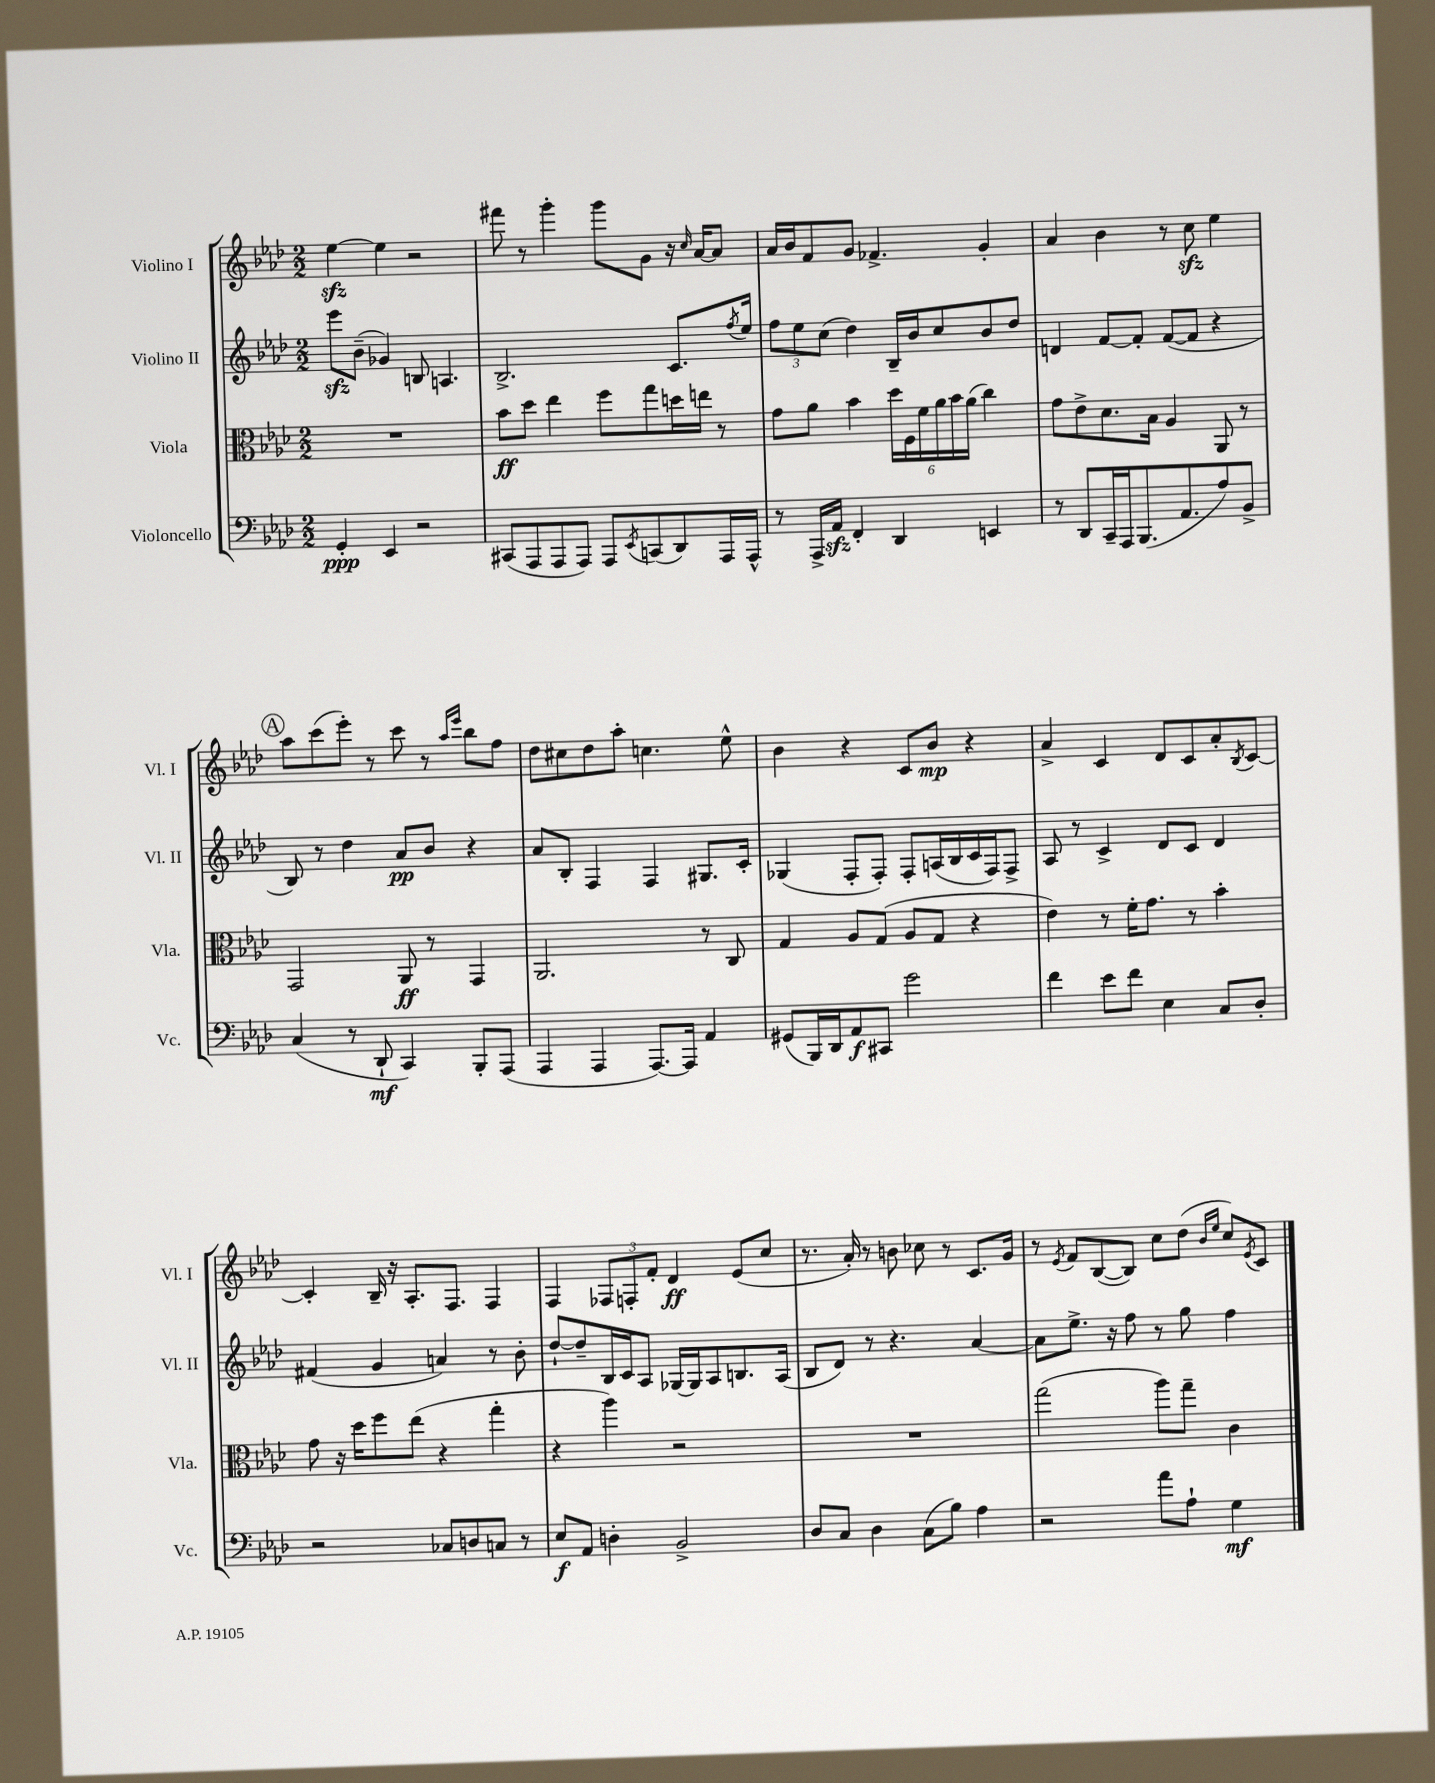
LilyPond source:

<<
\new StaffGroup <<
\new Staff = "s0" \with { instrumentName = "Violino I" shortInstrumentName = "Vl. I" } {
    \clef treble \key aes \major \numericTimeSignature \time 2/2
    ees''4~\sfz ees''4 r2 |
    fis'''8 r8 g'''4-. g'''8 g'8 r16 \grace { c''16 } aes'16~ aes'8 |
    aes'16 bes'16 f'8 g'8 fes'4.-> g'4-. |
    aes'4 bes'4 r8 c''8\sfz ees''4 |
    \mark \markup { \circle "A" } aes''8 c'''8( ees'''8-.) r8 c'''8 r8 \grace { aes''16 ees'''16 } bes''8 f''8 |
    des''8 cis''8 des''8 aes''8-. c''4. ees''8-^ |
    bes'4 r4 c'8 bes'8\mp r4 |
    aes'4-> c'4 des'8 c'8 aes'8-. \acciaccatura { bes8 } c'8~ |
    c'4-. bes16-- r16 aes8.-. f8. f4 |
    f4 \tuplet 3/2 { fes8 f8-. f'8-. } des'4\ff ees'8( c''8 |
    r8. aes'16-.) r8 b'8 ces''8 r8 c'8. g'16 |
    r8 \acciaccatura { ees'8 } f'8 bes8~( bes8) c''8 des''8( \grace { bes'16 ees''16 } c''8) \acciaccatura { ees'8 } c'8 \bar "|." |
}
\new Staff = "s1" \with { instrumentName = "Violino II" shortInstrumentName = "Vl. II" } {
    \clef treble \key aes \major \numericTimeSignature \time 2/2
    ees'''8\sfz bes'8--( ges'4) b8 a4. |
    bes2.-> c'8. \acciaccatura { f''8 } ees''16 |
    \tuplet 3/2 { f''8 ees''8 c''8( } des''4) bes16-- bes'16 c''8 bes'8 des''8 |
    d'4 f'8~ f'8-. f'8~( f'8 r4 |
    \mark \markup { \circle "A" } bes8) r8 des''4 aes'8\pp bes'8 r4 |
    aes'8 bes8-. f4 f4 gis8. c'16-. |
    ges4( f8-. f8-.) f8-. a16( bes16 c'16 f16) f8-> |
    aes8 r8 c'4-> des'8 c'8 des'4 |
    fis'4( g'4 a'4) r8 bes'8-. |
    des''8~-! des''8-- bes16 c'16 aes8 ges16~ ges16 aes8 b8. aes16( |
    bes8 des'8) r8 r4. aes'4~ |
    aes'8 ees''8.-> r16 f''8 r8 g''8 f''4 \bar "|." |
}
\new Staff = "s2" \with { instrumentName = "Viola" shortInstrumentName = "Vla." } {
    \clef alto \key aes \major \numericTimeSignature \time 2/2
    R1 |
    bes'8\ff des''8 ees''4 f''8 g''8 d''16 e''16 r8 |
    g'8 aes'8 bes'4 \tuplet 6/4 { des''16 f16 f'16 aes'16 bes'16 aes'16( } c''4) |
    g'8 ees'8-> des'8. bes16 aes4 aes,8 r8 |
    \mark \markup { \circle "A" } g,2 aes,8\ff r8 g,4 |
    aes,2. r8 c8 |
    g4 aes8 g8( aes8 g8 r4 |
    ees'4) r8 f'16-. g'8. r8 bes'4-. |
    g'8 r16 des''16 f''8 ees''8( r4 g''4-. |
    r4 aes''4) r2 |
    R1 |
    g''2( aes''8) g''8-- c'4 \bar "|." |
}
\new Staff = "s3" \with { instrumentName = "Violoncello" shortInstrumentName = "Vc." } {
    \clef bass \key aes \major \numericTimeSignature \time 2/2
    g,4-.\ppp ees,4 r2 |
    cis,8( aes,,8 aes,,8 aes,,8) aes,,8 \acciaccatura { ees,8 } c,8( des,8) aes,,16 aes,,16-^ |
    r8 aes,,16-> aes,16\sfz f,4-. des,4 e,4 |
    r8 des,8 c,16-- aes,,16 bes,,8.( aes,8. aes8) bes,8-> |
    \mark \markup { \circle "A" } c4( r8 des,8-!\mf c,4) bes,,8-. aes,,8( |
    aes,,4 aes,,4 aes,,8.~) aes,,16 aes,4 |
    gis,8( bes,,16) des,16 aes,8\f cis,8 g'2 |
    f'4 ees'8 f'8 ees4 c8 des8-. |
    r2 ces8 d8 c8 r8 |
    ees8\f aes,8 d4-. bes,2-> |
    des8 c8 des4 c8( bes8) aes4 |
    r2 aes'8 aes8-! g4\mf \bar "|." |
}
>>
>>
\layout { \context { \Score \remove "Bar_number_engraver" } }
